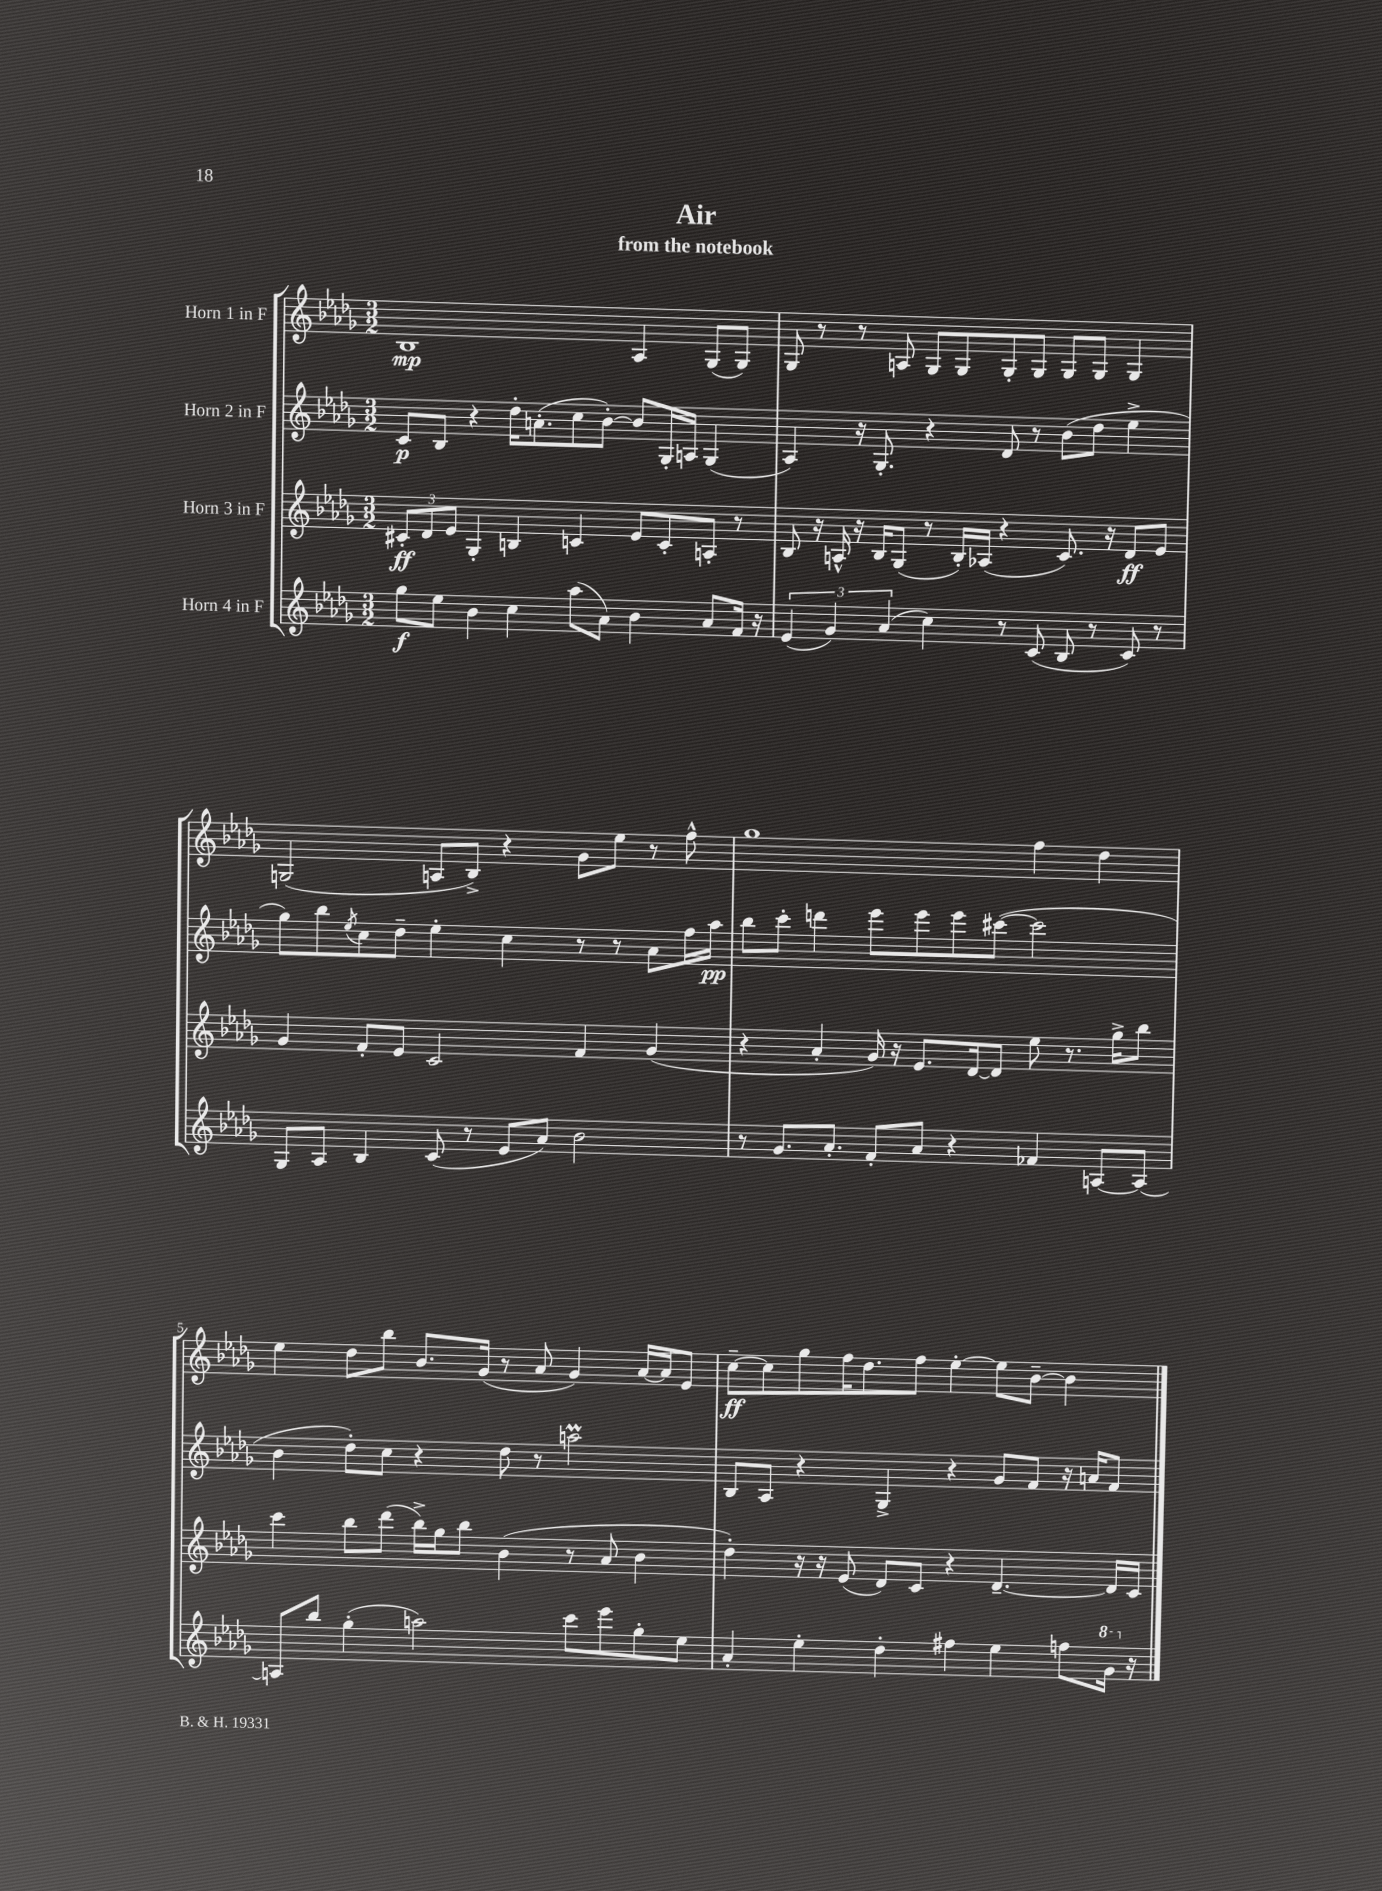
\header { title = "Air" subtitle = "from the notebook" }
<<
\new StaffGroup <<
\new Staff = "s0" \with { instrumentName = "Horn 1 in F" } {
    \clef treble \key des \major \numericTimeSignature \time 3/2
    bes1\mp aes4 ges8( ges8) |
    ges8 r8 r8 a8 ges8 ges8 ges8-. ges8 ges8 ges8 ges4 |
    g2( a8 bes8->) r4 ges'8 ees''8 r8 f''8-^ |
    ges''1 f''4 des''4 |
    ees''4 des''8 bes''8 bes'8. ges'16( r8 aes'8 ges'4) aes'16~ aes'16 ees'8 |
    c''8~--\ff c''8 ges''8 f''16 des''8. f''8 ees''4~-. ees''8 bes'8~-- bes'4 \bar "|." |
}
\new Staff = "s1" \with { instrumentName = "Horn 2 in F" } {
    \clef treble \key des \major \numericTimeSignature \time 3/2
    c'8\p bes8 r4 des''16-. a'8.-.( c''8 bes'8~-.) bes'8 ges16-. a16 ges4( |
    aes4) r16 ges8.-. r4 des'8 r8 bes'8( des''8 ees''4-> |
    ges''8) bes''8 \acciaccatura { ees''8 } c''8 des''8-- ees''4-. c''4 r8 r8 aes'8 f''16 aes''16\pp |
    bes''8 c'''8-. d'''4 ees'''8 ees'''8 ees'''8 cis'''8~( cis'''2 |
    bes'4 des''8-.) c''8 r4 des''8 r8 a''2\prall |
    bes8 aes8 r4 ges4-> r4 ges'8 f'8 r16 a'16 f'8 \bar "|." |
}
\new Staff = "s2" \with { instrumentName = "Horn 3 in F" } {
    \clef treble \key des \major \numericTimeSignature \time 3/2
    \tuplet 3/2 { cis'8-.\ff des'8 ees'8 } ges4-. b4 c'4 ees'8 c'8-. a8-. r8 |
    bes8 r16 a16-^ r16 bes16 ges8( r8 bes16-.) aes16( r4 c'8.) r16 des'8\ff ees'8 |
    ges'4 f'8-. ees'8 c'2 f'4 ges'4( |
    r4 aes'4-. ges'16) r16 ees'8. des'16~ des'8 ees''8 r8. ges''16-> bes''8 |
    c'''4 bes''8 des'''8( bes''16->) ges''16 bes''8 bes'4( r8 aes'8 bes'4 |
    des''4-.) r16 r16 ees'8( des'8) c'8 r4 des'4.~-- des'16 c'16 \bar "|." |
}
\new Staff = "s3" \with { instrumentName = "Horn 4 in F" } {
    \clef treble \key des \major \numericTimeSignature \time 3/2
    ges''8\f ees''8 bes'4 c''4 aes''8( aes'8) bes'4 aes'8 f'16 r16 |
    \tuplet 3/2 { ees'4( ges'4) aes'4( } c''4) r8 c'8( bes8 r8 c'8) r8 |
    ges8 aes8 bes4 c'8( r8 ees'8 aes'8) bes'2 |
    r8 ges'8. aes'8.-. f'8-. aes'8 r4 fes'4 a8~ a8~ |
    a8 bes''8 ges''4-.( a''2) c'''8 ees'''8 ges''8-. ees''8 |
    aes'4-. ees''4-. des''4-. fis''4 ees''4 f''8 \ottava #1 ges''16 \ottava #0 r16 \bar "|." |
}
>>
>>
\layout { \context { \Score \override BarNumber.break-visibility = ##(#f #t #t) barNumberVisibility = #(every-nth-bar-number-visible 5) } }
